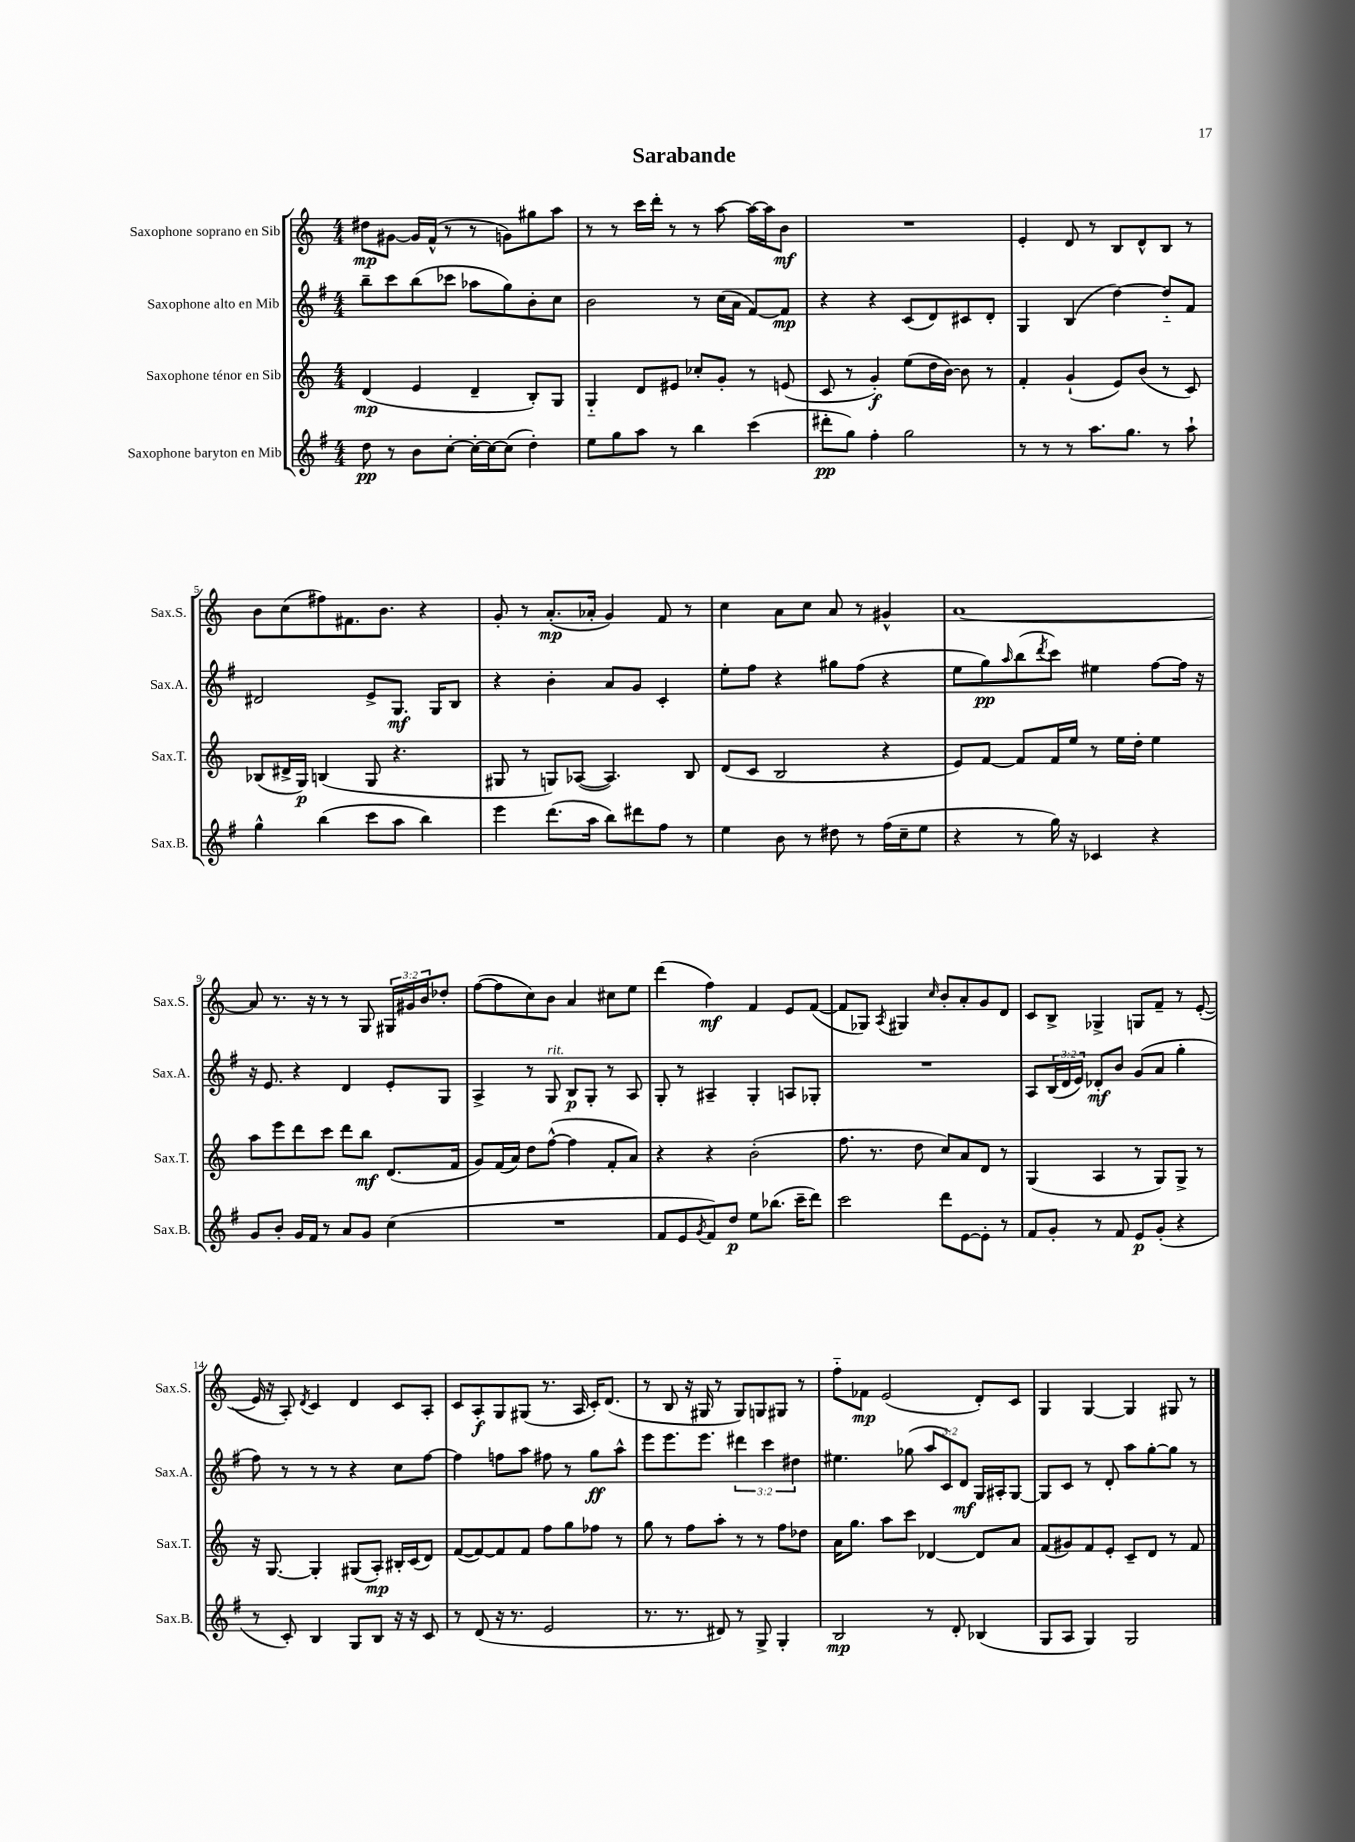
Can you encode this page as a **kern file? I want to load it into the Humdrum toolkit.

**kern	**kern	**kern	**kern
*staff4	*staff3	*staff2	*staff1
*clefG2	*clefG2	*clefG2	*clefG2
*k[f#]	*k[]	*k[f#]	*k[]
*M4/4	*M4/4	*M4/4	*M4/4
8dd	(4d	8bb~	8dd#
8r	.	8ccc	[8g#
8b	4e	(8bb	16g#]
.	.	.	(16f^^
[8cc'	.	8ccc-	8r
16cc'_	4d~	8aa-	8r
16cc_	.	.	.
(8cc]	.	8gg)	8g)
4dd')	8B')	8b'	8gg#
.	8G	8cc	8aa
=	=	=	=
8ee	4G'~	2b	8r
8gg	.	.	8r
8aa	8d	.	16ccc
.	.	.	16ddd'
8r	8e#	.	8r
4bb	8cc-'	8r	8r
.	8g'	(16cc	[8aa
.	.	16a	.
(4ccc	8r	[8f#)	16aa_
.	.	.	16aa]
.	(8e	8f#]	8b
=	=	=	=
8ddd#'	8c	4r	1r
8gg)	8r	.	.
4ff#'	4g')	4r	.
2gg	(8ee	(8c	.
.	16dd	8d)	.
.	[16b)	.	.
.	8b]	8c#	.
.	8r	8d'	.
=	=	=	=
8r	4f'	4G	4e'
8r	.	.	.
8r	(4g`	(4B	8d
8.aa	.	.	8r
.	8e)	[4dd)	8B
8.gg	.	.	.
.	(8b	.	8d^^
8r	8r	8dd'~]	8B
8aa`	8c)	8f#	8r
=	=	=	=
4gg^^	(8B-	2d#	8b
.	16d#^	.	(8cc
.	16G)	.	.
(4bb	(4B	.	8ff#)
.	.	.	8.f#
8ccc	8G	8e^	.
.	.	.	8.b
8aa	4.r	8.G	.
4bb)	.	.	4r
.	.	16G	.
.	.	8B	.
=	=	=	=
4eee	8G#	4r	8g'
.	8r	.	8r
(8.ddd	8G)	4b'	(8.a'
.	([8A-	.	.
16aa	.	.	16a-'
8bb)	4.A-])	8a	4g)
8ddd#	.	8g	.
8ff#	.	4c'	8f
8r	8B	.	8r
=	=	=	=
4ee	(8d	8ee'	4cc
.	8c	8ff#	.
8b	2B	4r	8a
8r	.	.	8cc
8dd#	.	8gg#	8a
8r	.	(8ff#	8r
(16ff#	4r	4r	4g#^^
16cc~	.	.	.
8ee	.	.	.
=	=	=	=
4r	8e)	8ee	[1a
.	[8f	8gg)	.
.	.	16qqaa	.
8r	8f]	(8bb	.
.	.	8qddd	.
16gg)	16f	8ccc)	.
16r	16ee	.	.
4c-	8r	4ee#	.
.	16ee	.	.
.	16dd'	.	.
4r	4ee	[8ff#	.
.	.	16ff#]	.
.	.	16r	.
=	=	=	=
8g	8aa	16r	8a]
.	.	8.e	.
8b'	8eee	.	8.r
16g	8ddd	4r	.
16f#	.	.	16r
8r	8ccc	.	8r
8a	8ddd	4d	8r
8g	8bb	.	8G
(4cc	(8.d	8e'	24G#
.	.	.	24g#
.	.	.	24b
.	.	8G	8dd-'
.	16f	.	.
=	=	=	=
1r	8g)	4A^	([8ff
.	(16f	.	8ff]
.	16a)	.	.
.	8dd	8r	8cc)
.	([8ff^^	8G	8b
.	4ff]	8B	4a
.	.	8G'	.
.	8f'	8r	8cc#
.	8a)	8A	8ee
=	=	=	=
8f#	4r	8G'	(4ddd
8e	.	8r	.
8qg	.	.	.
8f#)	4r	4A#~	4ff)
8dd	.	.	.
8ee	(2b'	4G'	4f
(8.bb-	.	.	.
.	.	8A	8e
16ccc~	.	.	.
8ddd)	.	8G-'	([8f
=	=	=	=
2ccc	8.ff	1r	8f]
.	.	.	8G-)
.	8.r	.	.
.	.	.	8qA
.	.	.	4G#
.	8dd	.	.
.	.	.	16qqcc
8ddd	8cc)	.	8b'
[8e	8a	.	8a'
8e']	8d	.	8g
8r	8r	.	8d
=	=	=	=
8f#	(4G	8A	8c
8g'	.	(24B	8B^
.	.	24d	.
.	.	24e)	.
8r	4A	8d-'	4G-^
8f#	.	8b	.
8e	8r	(8g	8G
(8g'	8G)	8a	8f~
4r	8G^	4gg'	8r
.	8r	.	([8e'
=	=	=	=
8r	16r	8ff#)	16e]
.	[8.G	.	16r
8c')	.	8r	8A')
.	.	.	8qd
4B	4G']	8r	4c
.	.	8r	.
8G	(8G#	4r	4d
8B	8A')	.	.
16r	16B#'	8cc	8c
16r	(16c	.	.
8c	8d)	[8ff#	8A'
=	=	=	=
8r	([8f	4ff#]	8c
(8d	8f_)	.	8A'
16r	8f]	8ff	8G
8.r	.	.	.
.	8f	8aa	(8G#
2e	8ff	8ff#	8.r
.	8gg	8r	.
.	.	.	16A
.	8ff-	8gg	16c')
.	.	.	(8.d
.	8r	8aa^^	.
=	=	=	=
8.r	8gg	8eee	8r
.	8r	8.eee	8B
8.r	.	.	.
.	8ff	.	16r
.	.	8.eee	16G#
8d#)	8aa'	.	8r
8r	8r	6ddd#	8G#)
8G^	8r	.	8G
.	.	6ccc	.
4G'	8ff	.	8G#
.	.	6dd#	.
.	8dd-	.	8r
=	=	=	=
2B	16a	4.ee#	8ff'~
.	8.gg	.	.
.	.	.	8f-
.	8aa	.	(2e
.	8ccc	(8gg-	.
8r	[4d-	12aa	.
.	.	12c)	.
8d'	.	.	.
.	.	12d	.
(4B-	8d-]	16G	8d')
.	.	16A#'	.
.	8a	[8G	8c
=	=	=	=
8G	(8f	8G]	4G
8A	8g#)	8c	.
4G)	8f	8r	[4G
.	8e'	8d'	.
2G	8c~	8aa	4G]
.	8d	[8gg'	.
.	8r	8gg]	8G#
.	8f	8r	8r
==	==	==	==
*-	*-	*-	*-
